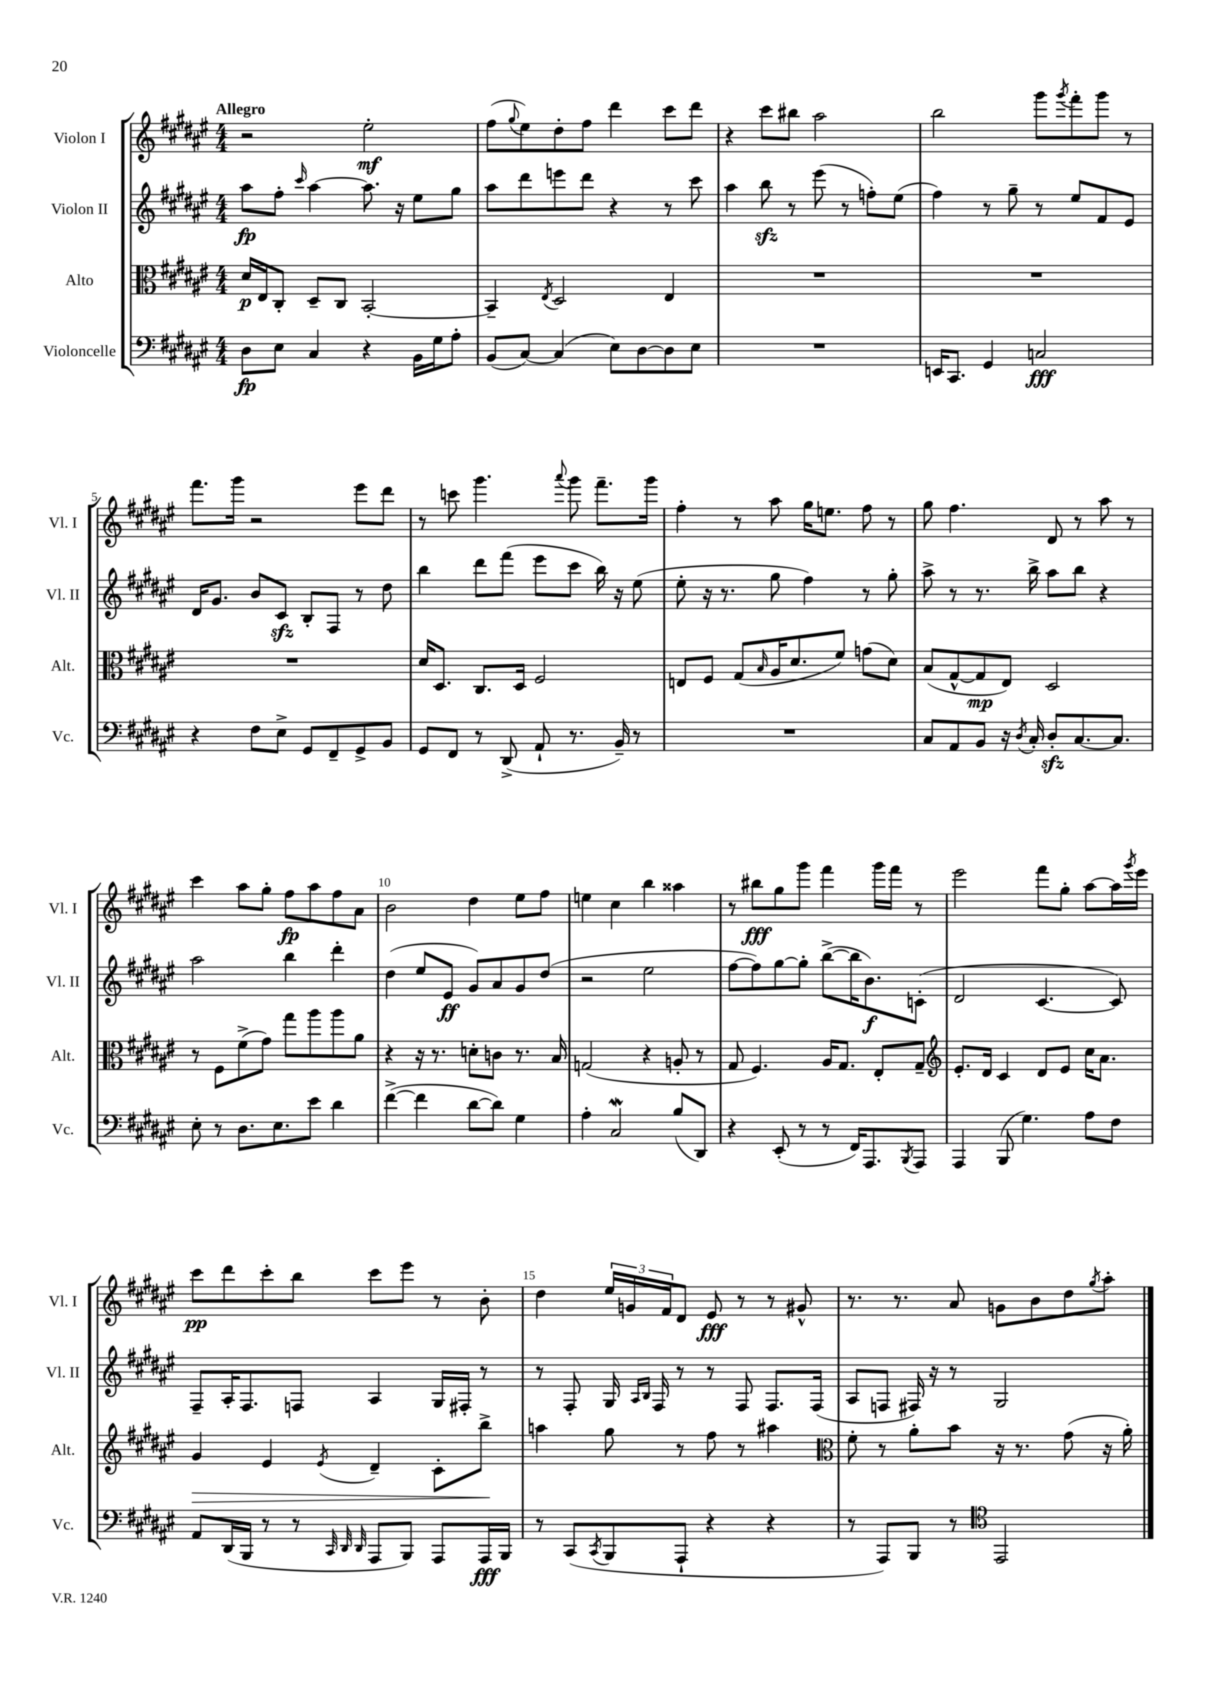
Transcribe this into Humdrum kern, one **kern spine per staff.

**kern	**kern	**kern	**kern
*staff4	*staff3	*staff2	*staff1
*clefF4	*clefC3	*clefG2	*clefG2
*k[f#c#g#d#a#e#]	*k[f#c#g#d#a#e#]	*k[f#c#g#d#a#e#]	*k[f#c#g#d#a#e#]
*M4/4	*M4/4	*M4/4	*M4/4
8D#	16d#	8aa#	2r
.	16E#	.	.
8E#	8C#'	8ff#'	.
.	.	16qqccc#	.
4C#	8D#~	[4aa#	.
.	8C#	.	.
4r	[2BB'	8.aa#]	2ee#'
.	.	16r	.
16BB	.	8ee#	.
16G#	.	.	.
8A#'	.	8gg#	.
=	=	=	=
(8BB	4BB~]	8aa#	(8ff#
.	.	.	8qqgg#
[8C#)	.	8ddd#	8ee#)
.	8qE#	.	.
(4C#]	2D#	8eee	8dd#'
.	.	8ddd#	8ff#
8E#)	.	4r	4ddd#
[8D#	.	.	.
8D#]	4E#	8r	8ccc#
8E#	.	8ccc#	8ddd#
=	=	=	=
1r	1r	4aa#	4r
.	.	8bb	8ccc#
.	.	8r	8bb#
.	.	(8eee#	2aa#
.	.	8r	.
.	.	8ff')	.
.	.	(8ee#	.
=	=	=	=
16EE	1r	4ff#)	2bb
8.CC#	.	.	.
4GG#	.	8r	.
.	.	8gg#~	.
2C	.	8r	8ggg#
.	.	.	8qggg#
.	.	8ee#	8fff#'
.	.	8f#	8ggg#
.	.	8e#	8r
=	=	=	=
4r	1r	16d#	8.fff#
.	.	8.g#	.
.	.	.	16ggg#
8F#	.	8b	2r
8E#^	.	8c#	.
8GG#	.	8B'	.
8FF#~	.	8F#	.
8GG#^	.	8r	8eee#
8BB	.	8dd#	8ddd#
=	=	=	=
8GG#	16d#	4bb	8r
.	8.D#	.	.
8FF#	.	.	8ccc
8r	8.C#	8ddd#	4.ggg#
(8DD#^	.	(8fff#	.
.	16D#	.	.
8AA#`	2F#	8eee#	.
.	.	.	8qqaaa#
8.r	.	8ccc#	8ggg#
.	.	16bb)	8.fff#~
16BB~)	.	16r	.
8r	.	(8ee#	.
.	.	.	16ggg#
=	=	=	=
1r	8E	8ee#'	4ff#'
.	8F#	16r	.
.	.	8.r	.
.	(8G#	.	8r
.	16qqB	.	.
.	16A#	8gg#	8aa#
.	8.d#	.	.
.	.	4ff#)	16gg#
.	.	.	8.ee
.	8f#)	.	.
.	(8g	8r	8ff#
.	8d#)	8gg#'	8r
=	=	=	=
8C#	(8B	8aa#^	8gg#
8AA#	[8G#^^	8r	4.ff#
8BB	8G#]	8.r	.
16r	8E#)	.	.
8qD#	.	.	.
16C#'	.	16bb^	.
8D#'	2D#	8aa#	8d#
[8.C#	.	8bb	8r
.	.	4r	8aa#
8.C#]	.	.	.
.	.	.	8r
=	=	=	=
8E#'	8r	2aa#	4ccc#
8r	8F#	.	.
8.D#	(8f#^	.	8aa#
.	8g#)	.	8gg#'
8.E#	.	.	.
.	8gg#	4bb	8ff#
8e#	8aa#	.	8aa#
4d#	8aa#	4ddd#'	8ff#
.	8a#	.	8a#
=	=	=	=
([4f#^	4r	(4dd#	2b
4f#]	16r	8ee#	.
.	8.r	.	.
.	.	8e#	.
[8d#	8d'	8g#)	4dd#
8d#])	8c	8a#	.
4G#	8.r	8g#	8ee#
.	.	(8dd#	8ff#
.	16B	.	.
=	=	=	=
4A#'	(2G	2r	4ee
2C#	.	.	4cc#
.	4r	2ee#	4bb
(8B	8A'	.	4aa##
8DD#)	8r	.	.
=	=	=	=
4r	8G#	[8ff#	8r
.	4.F#)	8ff#])	8bb#
(8EE#'	.	[8gg#	8gg#
8r	.	8gg#']	8ggg#
8r	16A#	([8bb^	4fff#
.	8.G#	.	.
16FF#)	.	16bb]	.
8.AAA#	.	8.b)	.
.	8E#'	.	16ggg#
.	.	.	16fff#
8qBBB	.	.	.
8AAA#	8G#~	(8c'	8r
=	=	=	=
*	*clefG2	*	*
4AAA#	8.e#'	2d#	2eee#
.	16d#	.	.
(8BBB	4c#	.	.
4.G#)	.	.	.
.	8d#	[4.c#	8fff#
.	8e#	.	8gg#'
8A#	16cc#	.	[8aa#
.	8.a#	.	.
8F#	.	8c#])	16aa#]
.	.	.	8qggg#
.	.	.	16eee#
=	=	=	=
8AA#	4g#	8F#~	8ccc#
(16DD#	.	16A#'	8ddd#
16BBB	.	8.F#	.
8r	4e#	.	8ccc#'
8r	.	8F	8bb
32qqCC#	.	.	.
32qqDD#	.	.	.
32qqDD#	8qe#	.	.
8AAA#	4d#~	4A#	8ccc#
8BBB)	.	.	8eee#
8AAA#	8c#'	16G#	8r
.	.	16F#'	.
16AAA#	8bb^	8r	8b'
16BBB	.	.	.
=	=	=	=
8r	4aa	8r	4dd#
(8CC#	.	8F#'	.
8qCC#	.	.	.
8BBB	8gg#	16G#	24ee#
.	.	.	24g
.	.	16qqA#	.
.	.	16qqB	.
.	.	16F#	.
.	.	.	24f#
8AAA#`	8r	8r	8d#
4r	8ff#	8r	8e#
.	8r	8F#	8r
4r	4aa#	8.F#	8r
.	.	.	8g#^^
.	.	(16F#	.
=	=	=	=
*	*clefC3	*	*
8r	8f#'	8A#	8.r
8AAA#)	8r	8F	.
.	.	.	8.r
8BBB	8a#'	16F#)	.
.	.	16r	.
8r	8b	8r	8a#
*clefC4	*	*	*
2EE#	16r	2G#	8g
.	8.r	.	.
.	.	.	8b
.	(8g#	.	8dd#
.	.	.	8qgg#
.	16r	.	8aa#'
.	16a#')	.	.
==	==	==	==
*-	*-	*-	*-
